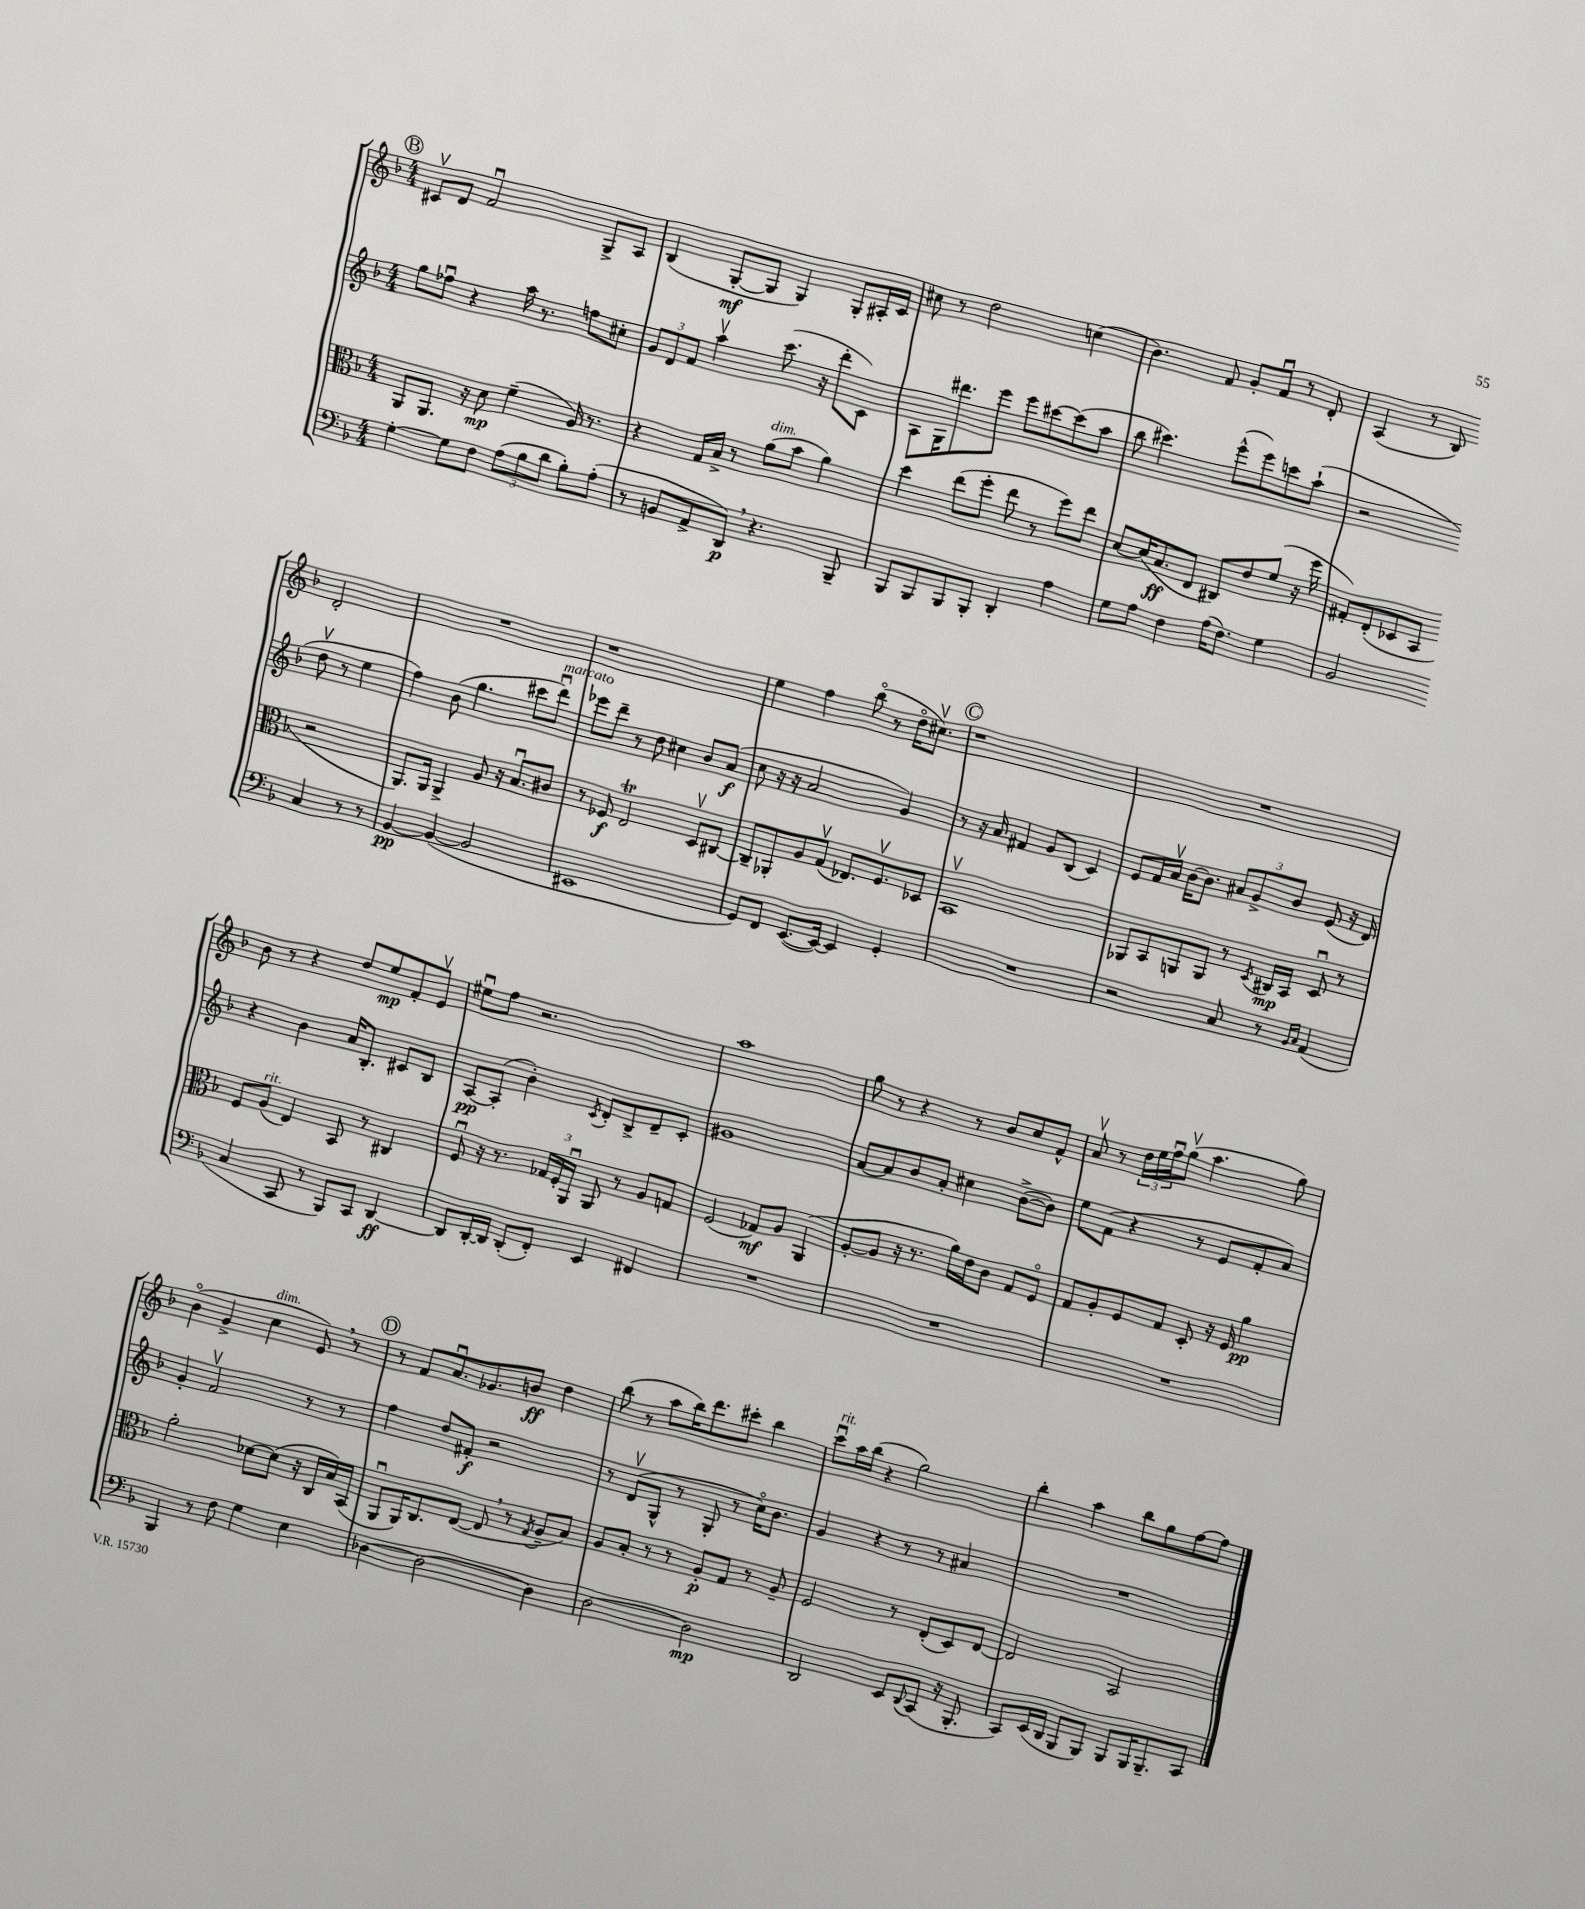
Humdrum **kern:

**kern	**kern	**kern	**kern
*staff4	*staff3	*staff2	*staff1
*clefF4	*clefC3	*clefG2	*clefG2
*k[b-]	*k[b-]	*k[b-]	*k[b-]
*M4/4	*M4/4	*M4/4	*M4/4
[4G'\	8AA/L	8gg\L	8c#v/L
.	8.AA/J	8ff-u\J	8d/J
8G\]L	.	4r	2fu/
.	16r	.	.
8F\J	8d\	.	.
(12A\L	(4f~\	16aa\	.
.	.	8.r	.
12B-\	.	.	.
12d\J	.	.	.
8B-'\L)	16A/)	8ff\L	8G^/L
.	8.r	.	.
(8A'\J	.	8cc#'\J	8A/J
=	=	=	=
8r	4r	12g/L	(4B-/
.	.	12d/	.
8BB/L	.	.	.
.	.	12f/J	.
8AA^/	16G/LL	4aav\	[8G'/L
.	16B-^/JJ	.	.
8DD/J)	8r	.	8G/]J
4.r	(8a\L	(8.ccc\	4G/)
.	8b-\J	.	.
.	.	16r	.
.	4a\)	8ddd'\L	8G'/L
8BBB-~/	.	8c\J)	16A#'/L
.	.	.	16c/JJ
=	=	=	=
8BBB-/L	4dd\	8A\L	8cc#\
8BBB-/	.	16G\K	8r
.	.	8.ddd#\	.
8BBB-/	(8ee\L	.	2dd\
8BBB-'/J	8ff'\J	8eee\J	.
4DD'/	8ee\	8eee\L	.
.	8r	[8ccc#\	.
4A\	8ff\L)	(8ccc#\]	(4cc\
.	8ee\J	8aa\J	.
=	=	=	=
8G\L	[8d/L	8bb-\	4.b-\)
8A\J	(16d/]K	4.ccc#\)	.
.	8.B-/	.	.
4F\	.	.	.
.	8E/J	.	8f/
(16A\LK	8C#/L)	(8eee^^\L	8g'/L
8.F\J)	.	.	.
.	8e/	8eee\)	8fu/J
4G\	(8f/J	8ccc\	8r
.	16r	(8aa`\J	8d'/
.	16ff\	.	.
=	=	=	=
2BB-/	8G#'/L)	2r	(4A/
.	(8E'/	.	.
.	8D-/	.	8r
.	8BB-/J	.	8B-/)
4C/	2r	8ddv\	2d'/
.	.	8r	.
8r	.	4ee\	.
8r	.	.	.
=	=	=	=
[4BB-/	8.AA/L)	4ff\)	1r
.	16AA/Jk	.	.
(4BB-/_	4AA^/	(8b-\	.
.	.	4.gg\	.
2BB-/]	8A/	.	.
.	16r	.	.
.	8.B-u/L	.	.
.	.	8ccc#\L	.
.	8c#/J	8dddu\J)	.
=	=	=	=
1EE#	8r	8eee-\L	1r
.	8F-/	8ddd~\J	.
.	2E/	8r	.
.	.	8dd\	.
.	.	4cc#\	.
.	8Dv/L	8b-/L	.
.	[8C#/J	(8a/J	.
=	=	=	=
8GG/L)	8C#~/]L	8cc\	4ee\
8FF/J	8AA-'/	16r	.
.	.	16r	.
([8.EE/L	8A/	2a/	4ff\
.	(8Gv/J	.	.
16EE/_Jk)	.	.	.
4EE/]	8.E-/L)	.	(8bb-o\
.	.	.	8r
.	8.Fv/	.	.
4GG'/	.	4g/)	16ddo\LK
.	.	.	8.cc#v\J)
.	8D-/J	.	.
=	=	=	=
1r	1BB-v	8r	1r
.	.	16r	.
.	.	16a/	.
.	.	4f#/	.
.	.	8g/L	.
.	.	(8B-/J	.
.	.	4c/)	.
=	=	=	=
2r	8AA-/L	8e/L	1r
.	8BB-/	16f/L	.
.	.	16av/JJ	.
.	8AA/	[16b-\LK	.
.	.	8.b-\]J	.
.	8AA/J	.	.
8C/	8r	12a#/L	.
.	.	12g^/	.
.	8qD/	.	.
8r	16C#/LL	.	.
.	.	12b-/J	.
.	16BB-/JJ	.	.
16qqBB-/LL	.	.	.
16qqC/JJ	.	.	.
(4AA/	8Du/	(8e/	.
.	8r	16r	.
.	.	16d/)	.
=	=	=	=
4C/	8F/L	4r	8b-\
.	(8A/J	.	8r
8CC/	4E/)	4b-\	4r
8r	.	.	.
8BBB-/L)	8BB-/	16a/LK	8dd/L
.	.	8.B-'/J	.
8CC/J	8r	.	8ee/
[4DD/	4C#/	8c#/L	8f'/
.	.	8B-/J	8ev/J
=	=	=	=
8DD/]L	8Fu/	[8A/L	8ee#u\L
[16DD'/L	16r	(8A'/]J	8ff\J
16DD/]JJ	8.r	.	.
(8DD'/L	.	4b-'\)	2.r
8FF'/J)	24G-/LL	.	.
.	24F'/	.	.
.	24AAu/JJ	.	.
.	.	8qc/	.
4EE/	8AA/	8d'/L	.
.	8r	8B-^/	.
4FF#/	8A/L	8d~/	.
.	8G/J	8c'/J	.
=	=	=	=
1r	(2F/	1g#	1aa
.	8G-/L)	.	.
.	8A/J	.	.
.	(4AA/	.	.
=	=	=	=
1r	[8A'/L	[8a/L	8gg\
.	8A/]J	8a/]	8r
.	16r	8b-/	4r
.	8.r	.	.
.	.	8a'/J	.
.	16a\LL)	4cc#\	8r
.	16e\J	.	.
.	8c\J	.	8b-/L
.	8G/L	([8b-^\L	8cc/
.	8Fo/J	8b-\]J)	8f^^/J
=	=	=	=
1r	8G/L	8ee\L	8av/
.	8A'/	(8f\J	8r
.	8F/	4r	24dd\LL
.	.	.	24ee\
.	.	.	24ffu\J
.	8G/J	.	(8ggv\J
.	8D'/	8r	4.aa\
.	16r	8e/L	.
.	16F/	.	.
.	4a\	8f'/	.
.	.	8a/J)	8gg\)
=	=	=	=
4BBB-/	2a'\	4g'/	(4b-o\
8r	.	2fv/	4g^/
8F\	.	.	.
4G\	[8d-\L	.	4cc\
.	(8d-\]J	.	.
4E\	16r	8r	8e/)
.	16C/LL	.	.
.	16B-/)	8r	8r
.	(16BB-/JJ	.	.
=	=	=	=
[4D-\	8AAu/L	4ff\	8r
.	16AA/K)	.	8f/L
.	8.C/	.	.
2D-\_	.	8dd/L	8.au/
.	([8E/J	8f#'/J	.
.	.	.	8.g-/
.	8E/]	2r	.
.	8r	.	8b/J
.	8qG/	.	.
4D-\]	8A~/L	.	4dd\
.	8B-/J)	.	.
=	=	=	=
[2D\	8A/L	8r	(8bb-\
.	8B-'/J	(8dv/L	8r
.	8r	8G^^/J	8aa\L
.	8r	8r	16bb-\K)
.	.	.	8.ddd\
2D\]	8A'/L	8G'/	.
.	8G/J	8r	8ccc#'\J
.	8r	16cco\LK)	4bb-\
.	.	8.b-\J	.
.	8A~/	.	.
=	=	=	=
2DD/	2F/	4g/	8cccu\L
.	.	.	16aa\L
.	.	.	(16bb-\JJ
.	.	4r	4r
8EE/L	8r	8r	2gg\)
8qqDD/	.	.	.
(8CC/J	(8E'/L	8r	.
16r	8D/)	4a#/	.
8.BBB-'/	.	.	.
.	[8E/J	.	.
=	=	=	=
8CC/L)	2E/]	1r	4bb-'\
(16EE/L	.	.	.
16DD/JJ	.	.	.
8BBB-/L	.	.	4aa\
8BBB-/J)	.	.	.
8BBB-/L	2BB-/	.	8bb-\L
16BBB-/K	.	.	8gg\
8.BBB-~/	.	.	.
.	.	.	[8ff\
8CC/J	.	.	8ff\]J
==	==	==	==
*-	*-	*-	*-
